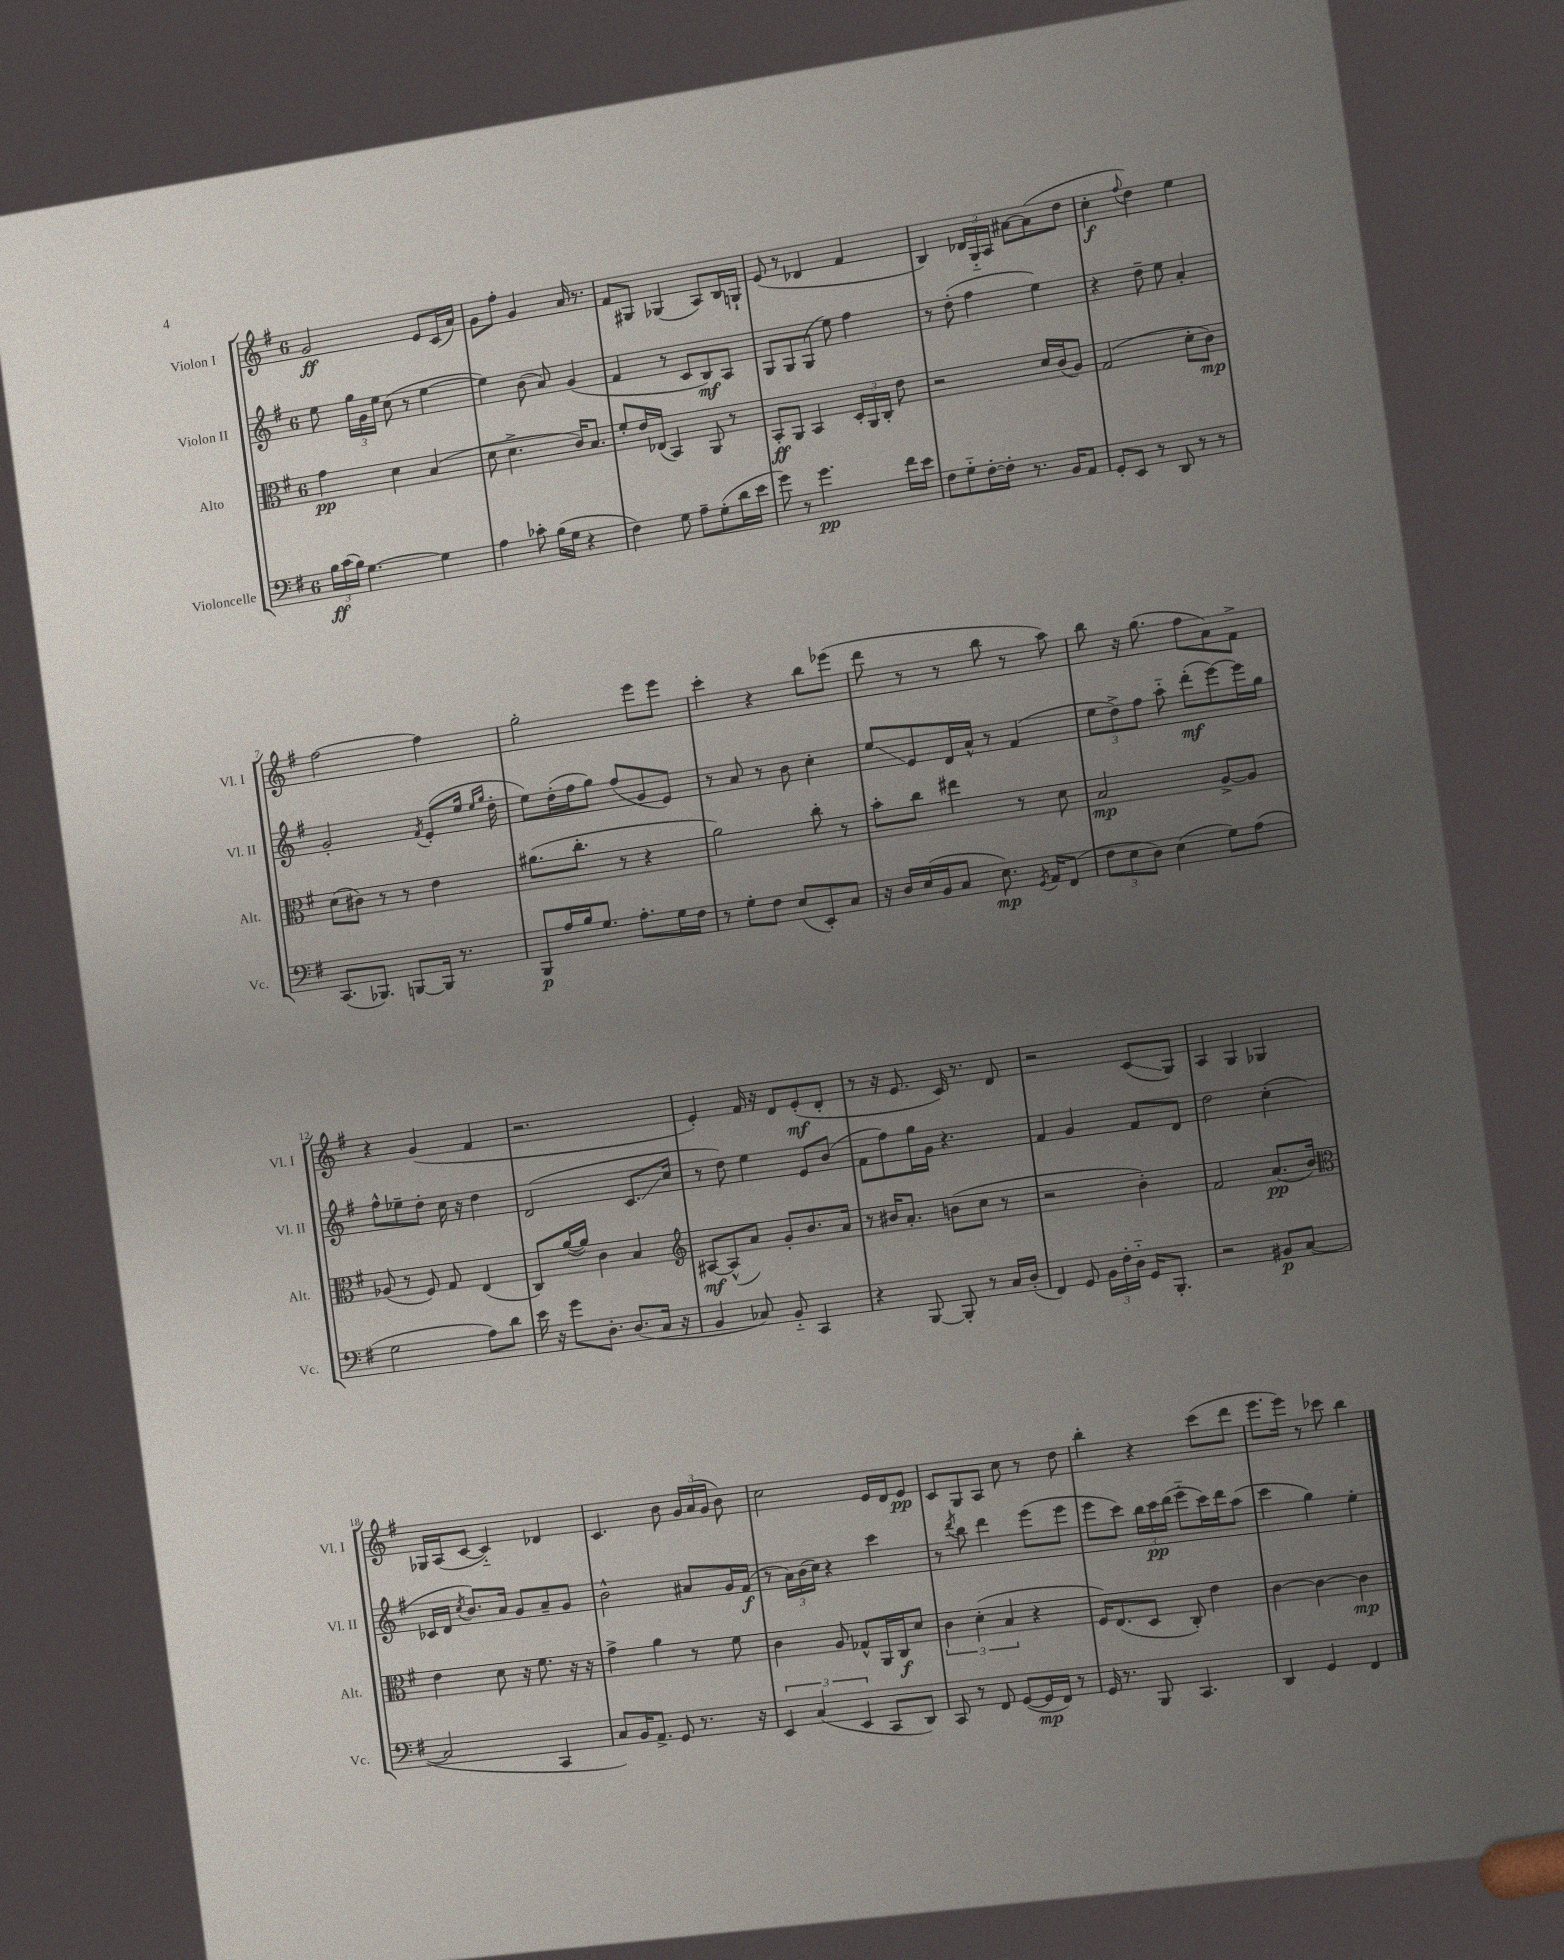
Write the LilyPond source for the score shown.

<<
\new StaffGroup <<
\new Staff = "s0" \with { instrumentName = "Violon I" shortInstrumentName = "Vl. I" } {
    \clef treble \key g \major \once \override Staff.TimeSignature.style = #'single-digit \time 6/8
    \autoBeamOff g'2\ff e'8[ c'16( a'16]) |
    g'8[ fis''8]-. g'4 a'16 r8. |
    fis'8[ gis8] ges4( a8[) b16 g16]-! |
    e'8( r8 des'4 fis'4 |
    b4) \tuplet 3/2 { des'16[ g16-_ a16] } ais'8[~ ais'8( d''8] |
    c''4-.\f \appoggiatura { fis''8 } d''4) e''4 |
    fis''2~ fis''4 |
    g''2-. e'''8[ e'''8] |
    c'''4-. r4 b''8[ ees'''8]( |
    d'''8 r8 r8 b''8 r8 a''8) |
    b''8 r16 g''8.( fis''8[ a'8) fis'8]-> |
    r4 g'4( fis'4 |
    r2. |
    e'4-.) fis'16 r16 d'8[ e'8-.\mf( d'8]-. |
    r8 r16 e'8. c'16) r8. d'8 |
    r2 c'8[\glissando( g8]) |
    a4 g4 ges4 |
    ges16[ a16( c'8]~ c'4-_) des'4 |
    c'4. b'8 \tuplet 3/2 { g'16[ a'16( g'16] } b'8) |
    c''2 e'16[ d'16 e'8]\pp |
    c'8[ g8 a8] c''8 r8 d''8 |
    b''4-. r4 c'''8[( d'''8] |
    e'''8.[ e'''16]) r8 ces'''8 b''4 \bar "|." |
}
\new Staff = "s1" \with { instrumentName = "Violon II" shortInstrumentName = "Vl. II" } {
    \clef treble \key g \major \once \override Staff.TimeSignature.style = #'single-digit \time 6/8
    \autoBeamOff e''8 \tuplet 3/2 { g''16[ g'16 e''16] } c''8( r8 e''4~ |
    e''4) b'8( a'8) g'4( |
    fis'4 r8 c'8[ b8\mf) a8] |
    g8[ g8 g8]( e''8) fis''4 |
    r8 d''8-.( fis''4 e''4) |
    r4 d''8-- e''8 a'4-. |
    g'2-. \acciaccatura { fis'8 } e'8[-.( e''16] \grace { e''16[ g''16] } d''16-. |
    e''8[) d''16-.( fis''16 g''8]) fis''8[( g'8 e'8]) |
    r8 a'8 r8 b'8 c''4-. |
    e''8[\glissando e'8 d'16 a'16]-^ r8 fis'4( |
    \tuplet 3/2 { e''8[ d''8->) fis''8] } a''8-_ d'''8[-.\mf( e'''8~) e'''16 g''16] |
    fis''8[-^ ees''8-- d''8]-. c''16 r16 d''4 |
    d'2( c'8.[\glissando c''16] |
    r8 d''8) e''4 e'8[ b'8]( |
    fis'8[ fis''8) g''16 g'16] r4. |
    fis'4 g'4 fis'8[ d'8] |
    d''2 c''4-.( |
    ces'16[ d'16] \acciaccatura { c''8 } b'8.[) a'16] g'8[ a'8-- g'8] |
    b'2-^ ais'8[ g'16 fis'16]\f( |
    r8 \tuplet 3/2 { a'16[) b'16( c''16]) } r4 c'''4 |
    r8 \acciaccatura { d'''8 } b''8 d'''4 e'''8[( e'''8] |
    e'''8[ c'''8]) \tuplet 3/2 { b''16[ c'''16\pp d'''16]( } e'''8[-_ c'''16) d'''16 a''8]( |
    c'''4 g''4) e''4-. \bar "|." |
}
\new Staff = "s2" \with { instrumentName = "Alto" shortInstrumentName = "Alt." } {
    \clef alto \key g \major \once \override Staff.TimeSignature.style = #'single-digit \time 6/8
    \autoBeamOff g'4\pp d'4 b4( |
    d'8 d'4.-> c'16[) b8.] |
    fis'8[-. e'16 ees16]( b,4) a,8 r8 |
    b,8[-.\ff a,8] b,4 \tuplet 3/2 { d16[-. a,16 c16]-. } e'8 |
    r2 d'16[ c'16( a8]) |
    g2( d'8[-. c'8]\mp) |
    d'8[( cis'8]) r8 r8 e'4 |
    ais'8.[( c''8.]-. r8 r4 |
    a'2) c''8-. r8 |
    b'8[-. c''8] eis''4 r8 d'8 |
    b2\mp a8[~-> a8] |
    aes8( r8 fis8) g8 e4( |
    c8[) a'16~( a'16]) c'4 b4 |
    \clef treble ais8[~\mf ais8-^( a'8]) g'8[-. b'8. a'16] |
    r8 bis'16[ a'8.]-. b'8[( c''8] r8 |
    r2 b'4-.) |
    fis'2 a'8.[\pp( b'16]) |
    \clef alto e'4 d'8 r16 fis'8. r16 r16 |
    g'4-> a'4 r8 fis'8 |
    c'4 a8 ges8[-^ a,16 c16\f d'8] |
    \tuplet 3/2 { c'4 d'4-.( b4 } r4 |
    fis16[) e8.( d8] c8-.) e'4 |
    c'4~ c'4~ c'4\mp \bar "|." |
}
\new Staff = "s3" \with { instrumentName = "Violoncelle" shortInstrumentName = "Vc." } {
    \clef bass \key g \major \once \override Staff.TimeSignature.style = #'single-digit \time 6/8
    \autoBeamOff \tuplet 3/2 { b16[\ff c'16( b16]) } g4.~ g4 |
    a4 ces'8-. b16[( g16] r4 |
    fis4) g8 a8[-- g8-.( d'16 e'16] |
    g'8) r8 g'4.\pp fis'16[ e'16] |
    fis8[ g8-_ fis16~-. fis16]-. r8. b,16[ a,8] |
    g,8[-. e,8] r8 d,8 r8 r8 |
    c,8.[( bes,,8.]) b,,8[~ b,,16] r8. |
    b,,8[\p a16 b16 g8.] a8.[-. g16 fis16] |
    r8 g8[-. fis8] e8[( e,8-.) c8] |
    r16 d16[ e16( b,16 c8] e8.\mp) \acciaccatura { g,8 } a,16[ fis,8]( |
    \tuplet 3/2 { fis8[ e8 d8]) } e4( g8[) a8]( |
    g2 a8[) d'8] |
    e'16 r16 g'8[ d8.]-. d8.[( c16] r16 |
    b,4 ces8) b,8-_ c,4 |
    r4 b,,8~ b,,8-. r8 c16[ d16]-.( |
    fis,4) g,8 \tuplet 3/2 { b,16[ fis16-. d16]-_ } g,16[ b,,8.]-. |
    r2 bis,8[\p c8]~( |
    c2 c,4 |
    c8[) b,16 a,8.]-> g,8 r8. r16 |
    \tuplet 3/2 { e,4 c4( e,4 } c,8[ d,8]) |
    c,8 r8 fis,8 g,8[~( g,16\mp fis,16]) r8 |
    g,16 r8. b,,8 c,4. |
    d,4 g,4 fis,4 \bar "|." |
}
>>
>>
